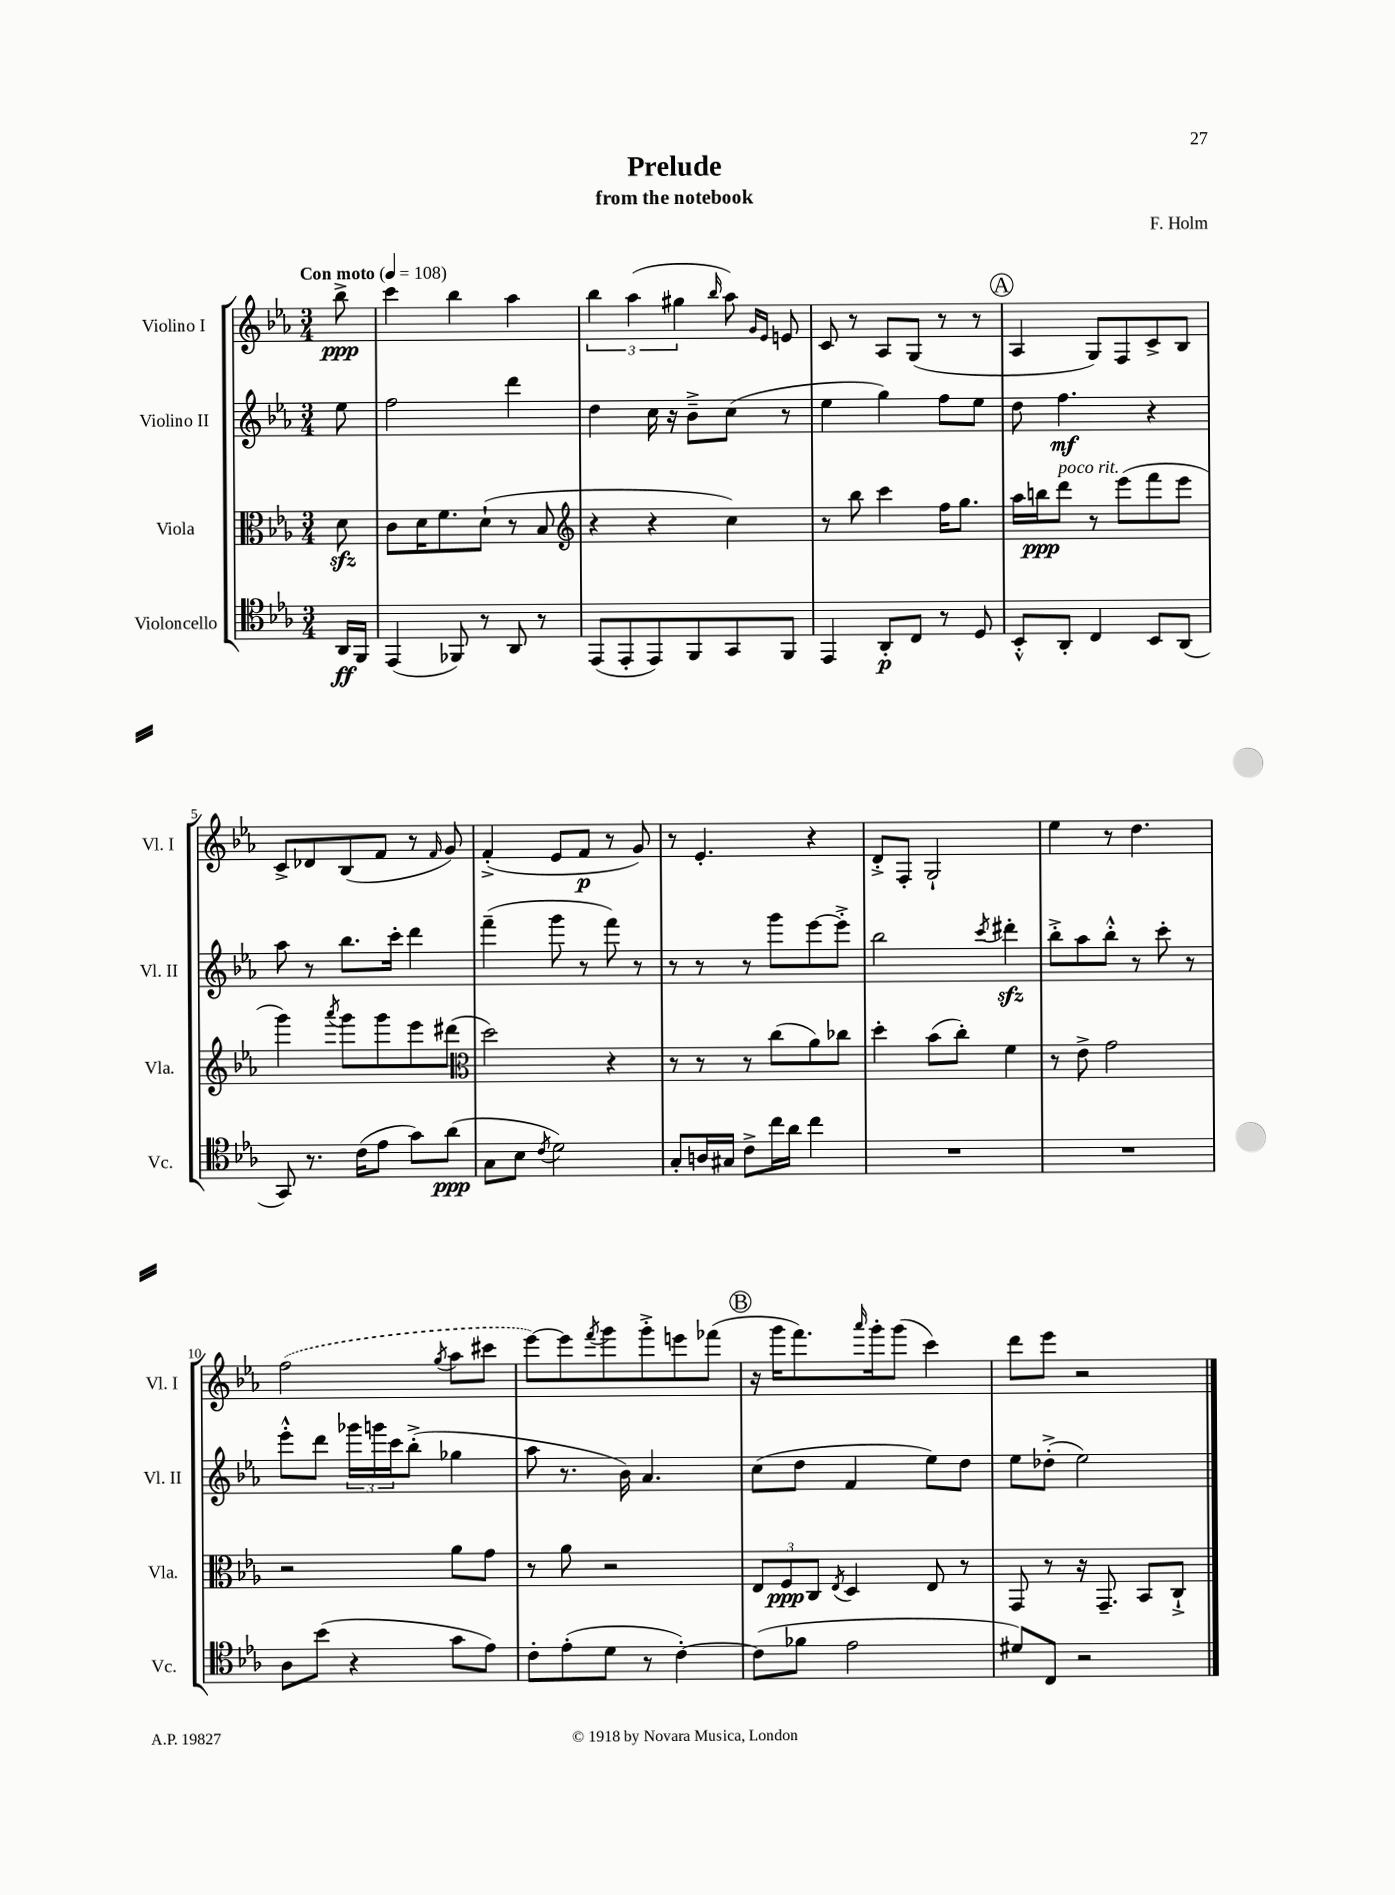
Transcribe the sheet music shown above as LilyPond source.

\header { title = "Prelude" composer = "F. Holm" subtitle = "from the notebook" }
<<
\new StaffGroup <<
\new Staff = "s0" \with { instrumentName = "Violino I" shortInstrumentName = "Vl. I" } {
    \clef treble \key ees \major \numericTimeSignature \time 3/4 \partial 8 \tempo "Con moto" 4 = 108
    bes''8->\ppp |
    c'''4 bes''4 aes''4 |
    \tuplet 3/2 { bes''4 aes''4( gis''4 } \grace { bes''16 } aes''8) \grace { g'16 ees'16 } e'8 |
    c'8 r8 aes8 g8( r8 r8 |
    \mark \markup { \circle "A" } aes4 g8) f8 c'8-> bes8 |
    c'8-> des'8 bes8( f'8 r8 \grace { f'16 } g'8) |
    f'4-.->( ees'8 f'8\p r8 g'8) |
    r8 ees'4.-. r4 |
    d'8-.-> f8-. g2-! |
    ees''4 r8 d''4. |
    \once \slurDashed f''2( \acciaccatura { g''8 } aes''8 cis'''8 |
    ees'''8~) ees'''8 \acciaccatura { f'''8 } g'''8 g'''8-.-> e'''8 fes'''8( |
    \mark \markup { \circle "B" } r16 g'''16 f'''8.) \grace { aes'''16 } g'''16-. g'''8( c'''4) |
    d'''8 ees'''8 r2 \bar "|." |
}
\new Staff = "s1" \with { instrumentName = "Violino II" shortInstrumentName = "Vl. II" } {
    \clef treble \key ees \major \numericTimeSignature \time 3/4 \partial 8
    ees''8 |
    f''2 d'''4 |
    d''4 c''16 r16 bes'8---> c''8( r8 |
    ees''4 g''4) f''8 ees''8 |
    \mark \markup { \circle "A" } d''8 f''4.\mf r4 |
    aes''8 r8 bes''8. c'''16-. d'''4 |
    f'''4--( g'''8 r8 f'''8) r8 |
    r8 r8 r8 g'''8 ees'''8~ ees'''8-.-> |
    bes''2 \acciaccatura { c'''8 } dis'''4-.\sfz |
    bes''8-.-> aes''8 bes''8-.-^ r8 c'''8-. r8 |
    ees'''8-.-^ d'''8 \tuplet 3/2 { ges'''16 g'''16 c'''16 } bes''8-.->( ges''4 |
    aes''8 r8. bes'16) aes'4. |
    \mark \markup { \circle "B" } c''8( d''8 f'4 ees''8) d''8 |
    ees''8 des''8-.->( ees''2) \bar "|." |
}
\new Staff = "s2" \with { instrumentName = "Viola" shortInstrumentName = "Vla." } {
    \clef alto \key ees \major \numericTimeSignature \time 3/4 \partial 8
    d'8\sfz |
    c'8 d'16 f'8. d'8-!( r8 bes8 |
    \clef treble r4 r4 c''4) |
    r8 bes''8 c'''4 f''16 g''8. |
    \mark \markup { \circle "A" } aes''16 b''16\ppp d'''8^\markup { \italic "poco rit." } r8 ees'''8( f'''8 ees'''8 |
    g'''4) \acciaccatura { aes'''8 } g'''8 g'''8 ees'''8 dis'''8( |
    \clef alto d''2) r4 |
    r8 r8 r8 c''8( aes'8) ces''8 |
    d''4-. bes'8( c''8-.) f'4 |
    r8 ees'8-> g'2 |
    r2 aes'8 g'8 |
    r8 aes'8 r2 |
    \mark \markup { \circle "B" } \tuplet 3/2 { ees8 f8\ppp c8 } \acciaccatura { ees8 } d4 ees8 r8 |
    g,8 r8 r16 g,8.-- bes,8 c8-!-> \bar "|." |
}
\new Staff = "s3" \with { instrumentName = "Violoncello" shortInstrumentName = "Vc." } {
    \clef tenor \key ees \major \numericTimeSignature \time 3/4 \partial 8
    aes,16\ff f,16 |
    ees,4( fes,8) r8 aes,8 r8 |
    ees,8( ees,8-. ees,8) f,8 g,8 f,8 |
    ees,4 aes,8-.\p c8 r8 d8 |
    \mark \markup { \circle "A" } bes,8-.-^ aes,8-. c4 bes,8 aes,8( |
    g,8) r8. c'16( ees'8 g'8) aes'8\ppp( |
    g8 bes8 \acciaccatura { c'8 } d'2) |
    g8-. a16 gis16 c'8-> c''16 aes'16 c''4 |
    R2. |
    R2. |
    aes8 bes'8( r4 g'8 ees'8) |
    c'8-. ees'8-.( d'8 r8 c'4~-.) |
    \mark \markup { \circle "B" } c'8( fes'8 ees'2 |
    dis'8) c8 r2 \bar "|." |
}
>>
>>
